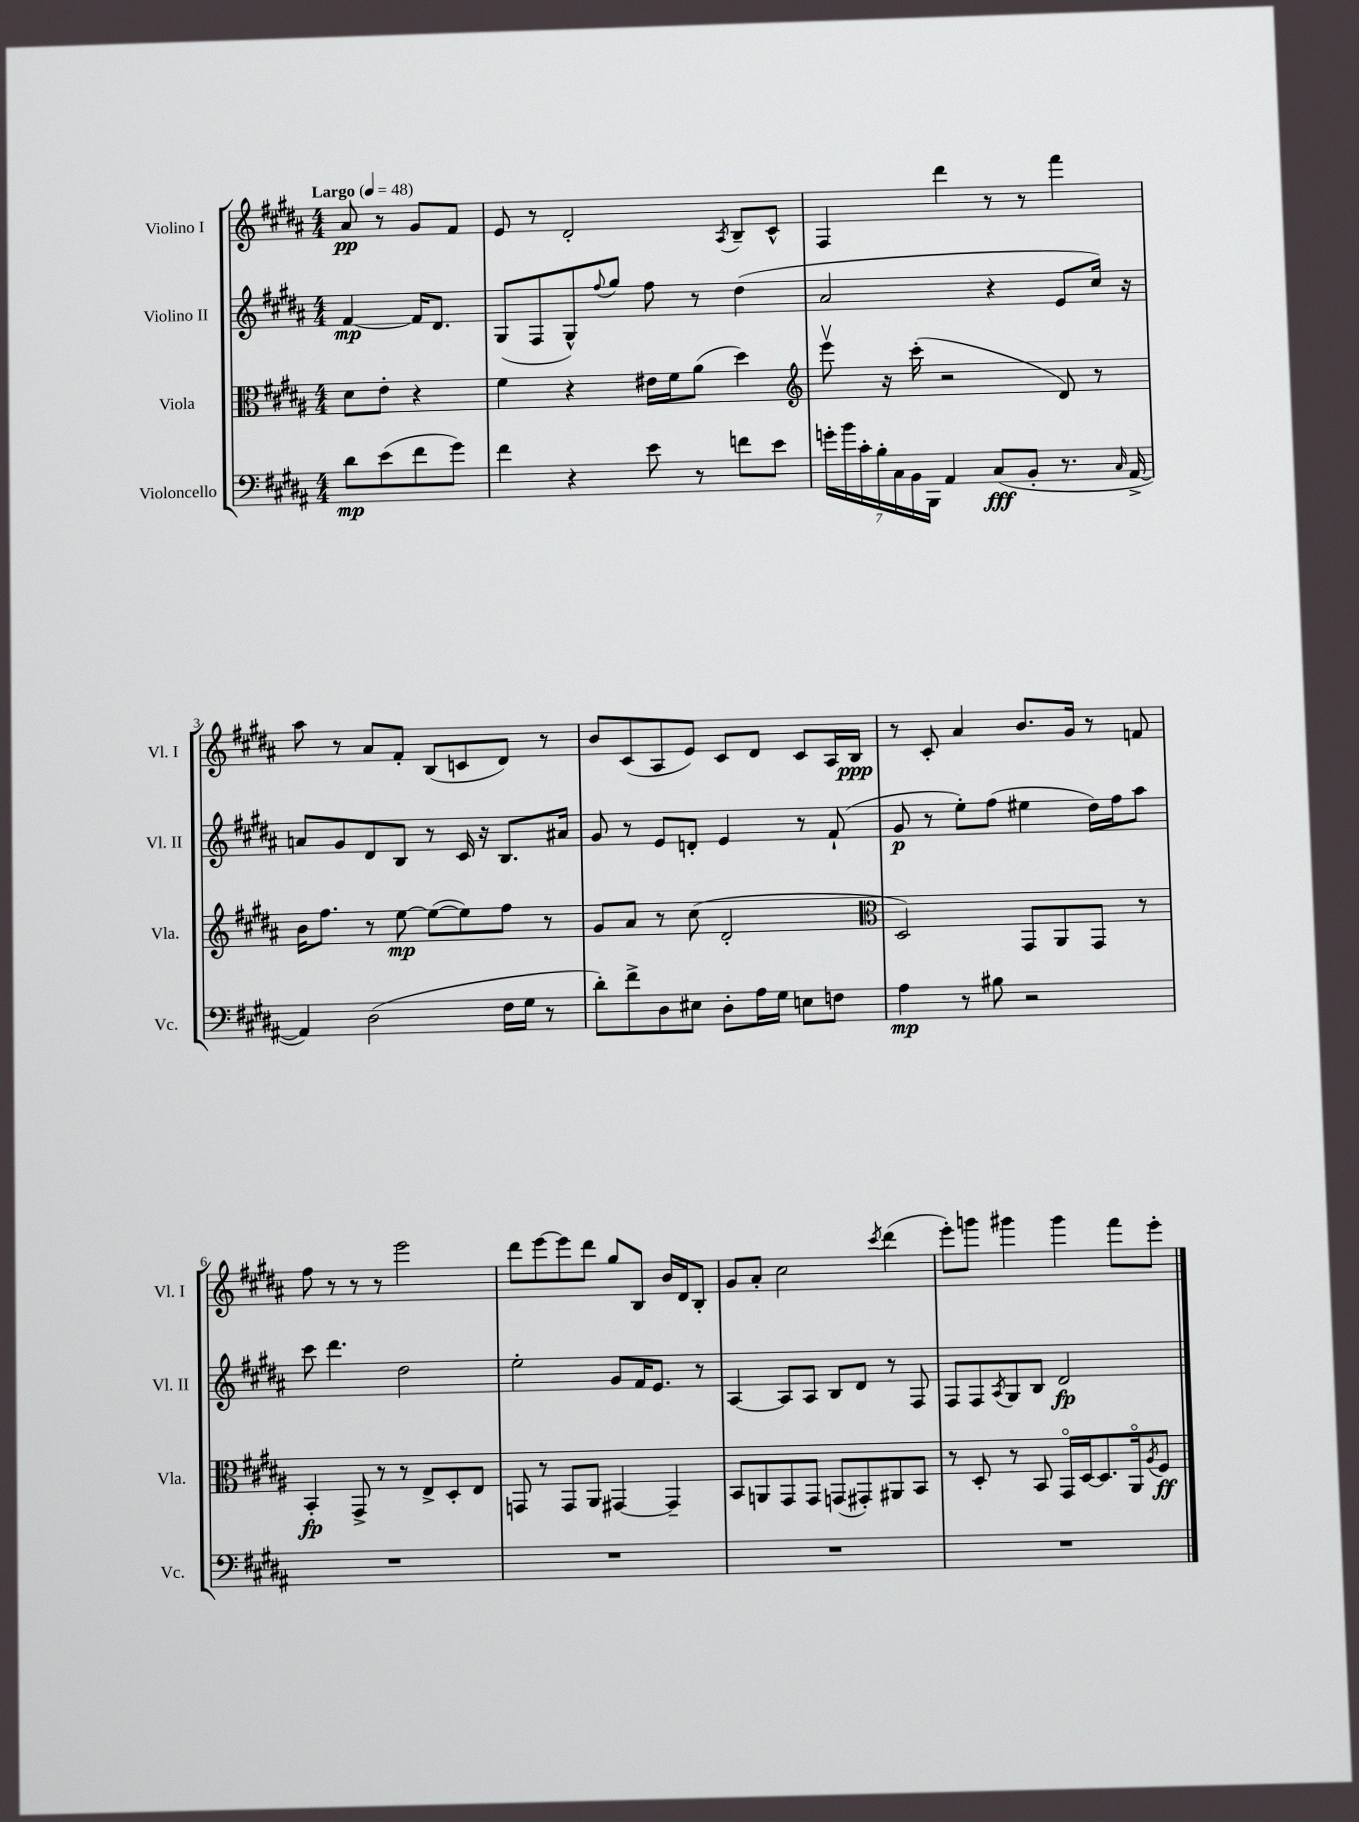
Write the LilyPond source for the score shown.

<<
\new StaffGroup <<
\new Staff = "s0" \with { instrumentName = "Violino I" shortInstrumentName = "Vl. I" } {
    \clef treble \key b \major \numericTimeSignature \time 4/4 \partial 2 \tempo "Largo" 4 = 48
    ais'8\pp r8 gis'8 fis'8 |
    e'8 r8 dis'2-. \acciaccatura { ais8 } b8-- cis'8-^ |
    fis4 dis'''4 r8 r8 fis'''4 |
    ais''8 r8 ais'8 fis'8-. b8( c'8 dis'8) r8 |
    b'8 cis'8( ais8 e'8) cis'8 dis'8 cis'8 ais16 b16\ppp |
    r8 cis'8-. ais'4 b'8. gis'16 r8 f'8 |
    fis''8 r8 r8 r8 e'''2 |
    dis'''8 e'''8~ e'''8 dis'''8 gis''8 b8 b'16 dis'16 b8-. |
    gis'8 ais'8-. cis''2 \acciaccatura { cis'''8 } dis'''4( |
    e'''8-.) g'''8 gis'''4 gis'''4 fis'''8 e'''8-. \bar "|." |
}
\new Staff = "s1" \with { instrumentName = "Violino II" shortInstrumentName = "Vl. II" } {
    \clef treble \key b \major \numericTimeSignature \time 4/4 \partial 2
    fis'4~\mp fis'16 dis'8. |
    gis8( fis8 gis8-^) \appoggiatura { fis''8 } gis''8 fis''8 r8 dis''4( |
    ais'2 r4 e'8 cis''16) r16 |
    a'8 gis'8 dis'8 b8 r8 cis'16 r16 b8. ais'16 |
    gis'8 r8 e'8 d'8-. e'4 r8 fis'8-!( |
    gis'8\p r8 e''8-.) fis''8( eis''4 dis''16) fis''16 ais''8 |
    cis'''8 dis'''4. dis''2 |
    e''2-. gis'8 fis'16 e'8. r8 |
    ais4~ ais8 ais8 b8 dis'8 r8 fis8 |
    fis8 fis8 \acciaccatura { ais8 } gis8 b8 dis'2\fp \bar "|." |
}
\new Staff = "s2" \with { instrumentName = "Viola" shortInstrumentName = "Vla." } {
    \clef alto \key b \major \numericTimeSignature \time 4/4 \partial 2
    dis'8 e'8-. r4 |
    fis'4 r4 eis'16 fis'16 ais'8( dis''4) |
    \clef treble e'''8\upbow r16 cis'''16-.( r2 dis'8) r8 |
    b'16 fis''8. r8 e''8~\mp e''8~( e''8) fis''8 r8 |
    gis'8 ais'8 r8 cis''8( dis'2-. |
    \clef alto dis2) gis,8 ais,8 gis,8 r8 |
    b,4-.\fp gis,8-> r8 r8 e8-> dis8-. e8 |
    g,8 r8 g,8 ais,8 gis,4~ gis,4-- |
    b,8 a,8 gis,8 gis,8 g,8( gis,8-.) ais,8 b,8 |
    r8 dis8-. r8 b,8 gis,16\flageolet dis16~ dis8. ais,16\flageolet \acciaccatura { ais8 } fis8\ff \bar "|." |
}
\new Staff = "s3" \with { instrumentName = "Violoncello" shortInstrumentName = "Vc." } {
    \clef bass \key b \major \numericTimeSignature \time 4/4 \partial 2
    dis'8\mp e'8( fis'8 gis'8) |
    fis'4 r4 e'8 r8 f'8 e'8 |
    \tuplet 7/4 { g'16-. b'16 cis'16-. b16-. cis16 b,16 b,,16 } ais,4 cis8\fff( b,8-. r8. \grace { cis16 } ais,16~-> |
    ais,4) dis2( fis16 gis16 r8 |
    dis'8-.) fis'8-> dis8 eis8 dis8-. ais16 gis16 e8 f8 |
    ais4\mp r8 bis8 r2 |
    R1 |
    R1 |
    R1 |
    R1 \bar "|." |
}
>>
>>
